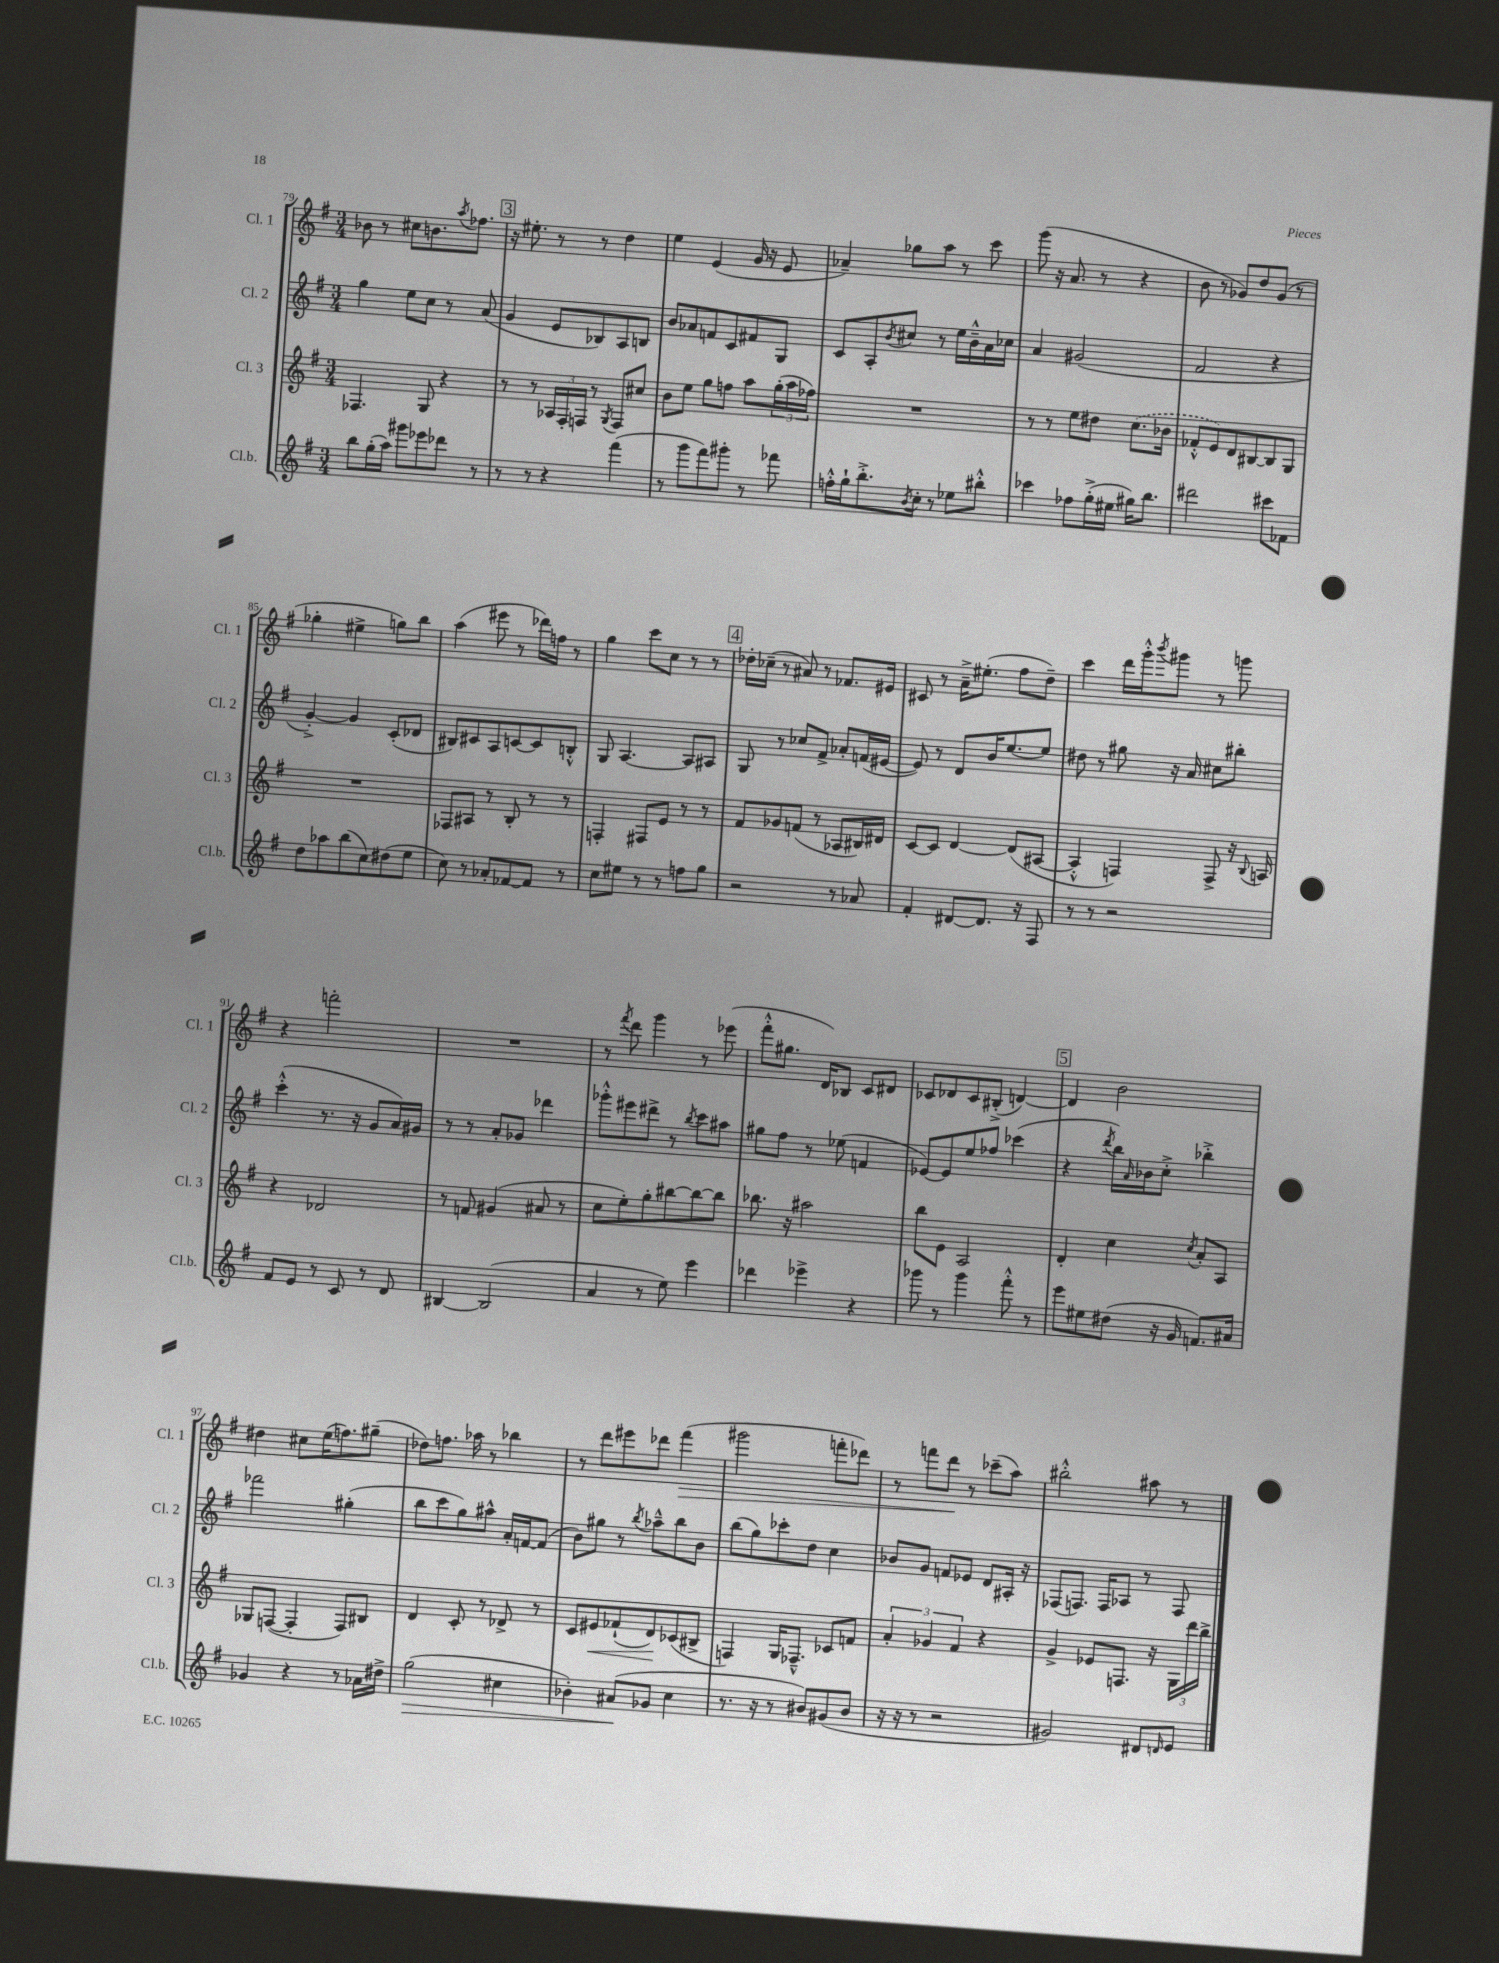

**kern	**dynam	**kern	**dynam	**kern	**kern	**dynam
*part4	*part4	*part3	*part3	*part2	*part1	*part1
*staff4	*staff4	*staff3	*staff3	*staff2	*staff1	*staff1
*I"Cl.b.	*	*I"Cl. 3	*	*I"Cl. 2	*I"Cl. 1	*
*I'Cl.b.	*	*I'Cl. 3	*	*I'Cl. 2	*I'Cl. 1	*
*clefG2	*	*clefG2	*	*clefG2	*clefG2	*
*k[f#]	*	*k[f#]	*	*k[f#]	*k[f#]	*
*M3/4	*	*M3/4	*	*M3/4	*M3/4	*
=79	=79	=79	=79	=79	=79	=79
8bb\L	.	4.F-X/	.	4gg\	8b-X\	.
(16gg'\L	.	.	.	.	8r	.
16aa\JJ)	.	.	.	.	.	.
8ggg#X\L	.	.	.	8ee\L	8cc#X\L	.
8eee-X\	.	8G/	.	8cc\J	8.bn\	.
8ddd-X\J	.	4r	.	8r	.	.
.	.	.	.	.	8qaa/	.
.	.	.	.	.	8.ff-X\J	.
8r	.	.	.	(8a/	.	.
!!LO:REH:place=s1:t=3
=80	=80	=80	=80	=80	=80	=80
8r	.	8r	.	4g/	16r	.
.	.	.	.	.	8.ee#X'\	.
8r	.	8r	.	.	.	.
4r	.	24A-X/LL	.	8e/L	8r	.
.	.	24F#'/	.	.	.	.
.	.	24Fn/JJ	.	.	.	.
.	.	8r	.	8B-X/)	8r	.
.	.	8qG/	.	.	.	.
(4fff#\	.	8F/L	.	8A/	4dd\	.
.	.	8cc#X/J	.	8Bn/J	.	.
=81	=81	=81	=81	=81	=81	=81
8r	.	8b\L	.	8b/L	4ee\	.
8ggg\L	.	8ee\J	.	8a-X/	.	.
8fff#\)	.	8gg\L	.	8fn/	(4e/	.
8ggg#X'\J	.	8ffn\J	.	8c/	.	.
8r	.	8aa\L	.	8f#X/	16g/	.
.	.	.	.	.	16r	.
8fff-X\	.	(24gg'\L	.	8G/J	8e/	.
.	.	24aa\	.	.	.	.
.	.	24ff-X\JJ)	.	.	.	.
=82	=82	=82	=82	=82	=82	=82
16ffn'^^\LL	.	2.r	.	8c/L	4a-X~/)	.
16gg`\J	.	.	.	.	.	.
8.bb'^\	.	.	.	8A'/	.	.
.	.	.	.	8qb/	.	.
.	.	.	.	8cc#X/J	8gg-X\L	.
8qb/	.	.	.	.	.	.
16cc'\Jk	.	.	.	.	.	.
8r	.	.	.	8r	8aa\J	.
8ee-X\L	.	.	.	16ee\LL	8r	.
.	.	.	.	16b~^^\	.	.
8bb#X'^^\J	.	.	.	16a\	8ccc\	.
.	.	.	.	16cc-X\JJ	.	.
=83	=83	=83	=83	=83	=83	=83
4ccc-X\	.	8r	.	4a/	(8ggg\	.
.	.	8r	.	.	16r	.
.	.	.	.	.	8.a/	.
8ff-X\L	.	8ee\L	.	(2g#X/	.	.
(16gg'^\L	.	8dd#X\J	.	.	8r	.
16ee#X\JJ	.	.	.	.	.	.
16gg#X\KL)	.	(8.cc\L	.	.	4r	.
8.bb\J	.	.	.	.	.	.
.	.	16b-X\Jk	.	.	.	.
=84	=84	=84	=84	=84	=84	=84
2ddd#X\	.	8f-X'^^/L	.	2f#/	8b\	.
.	.	8e/)	.	.	8r	.
.	.	8d/	.	.	8g-X/L)	.
.	.	[8B#X/	.	.	8dd/	.
8ccc#X\L	.	8B#/]	.	4r	(8g-/J	.
8f-X\J	.	8G/J	.	.	8r	.
!!LO:LB:g=z
=85	=85	=85	=85	=85	=85	=85
8dd\L	.	2.r	.	[4g'^/)	4gg-X'\	.
8aa-X\	.	.	.	.	.	.
(8bb\	.	.	.	4g/]	4ee#X^\	.
8cc\)	.	.	.	.	.	.
(8dd#X\	.	.	.	(8c'/L	8ggn\L)	.
8ee\J	.	.	.	8d-X/J	8bb\J	.
=86	=86	=86	=86	=86	=86	=86
8cc\)	.	8F-X/L	.	8B#X/L)	(4aa\	.
8r	.	8A#X/J	.	8c#X/	.	.
8a-X'/L	.	8r	.	8A/	8eee#X\	.
[8f-X/	.	8B'/	.	[8cn/	8r	.
8f-/J]	.	8r	.	8c/]	16ddd-X\LL)	.
.	.	.	.	.	16ffn\JJ	.
8r	.	8r	.	8Bn'^^/J	8r	.
=87	=87	=87	=87	=87	=87	=87
8cc\L	.	4Fn'/	.	8G/	4gg\	.
8ee#X\J	.	.	.	[4.A/	.	.
8r	.	8F#X/L	.	.	8ccc\L	.
8r	.	8e/J	.	.	8cc\J	.
8ffn\L	.	8r	.	8A/L]	8r	.
8gg\J	.	8r	.	8A#X/J	8r	.
!!LO:REH:place=s1:t=4
=88	=88	=88	=88	=88	=88	=88
2r	.	8f#/L	.	8G/	16dd-X'\LL	.
.	.	.	.	.	(16cc-X~\JJ	.
.	.	8g-X/	.	8r	8r	.
.	.	(8fn/J	.	8cc-X/L	8a#X/)	.
.	.	8r	.	8f#^/J	8r	.
8r	.	8A-X/L	.	8a-X'/L	8.f-X/L	.
8a-X/	.	16B#X/L)	.	(16fn/L	.	.
.	.	16d#X/JJ	.	[16e#X/JJ	16e#X/Jk	.
=89	=89	=89	=89	=89	=89	=89
4f#'/	.	[8c/L	.	8e#/])	8c#X/	.
.	.	8c/J]	.	8r	8r	.
[8d#X/L	.	[4d/	.	8d/L	16a~^\KL	.
.	.	.	.	.	(8.ee#X'\J	.
8.d#/J]	.	.	.	16b/K	.	.
.	.	.	.	[8.ee/	.	.
.	.	(8d/L]	.	.	8ff#\L	.
16r	.	.	.	.	.	.
8F#/	.	[8A#X/J	.	8ee/J]	8dd~\J)	.
=90	=90	=90	=90	=90	=90	=90
8r	.	4A#'^^/]	.	8dd#X\	4ccc\	.
8r	.	.	.	8r	.	.
2r	.	4Fn/)	.	8gg#X\	16ddd\LL	.
.	.	.	.	.	16ggg'^^\J	.
.	.	.	.	.	8qbbb/	.
.	.	.	.	16r	8ggg#X\J	.
.	.	.	.	16a/	.	.
.	.	8F^/	.	8cc#X\L	8r	.
.	.	16r	.	8bb#X'\J	8gggn\	.
.	.	8qqB/	.	.	.	.
.	.	16An/	.	.	.	.
!!LO:LB:g=z
=91	=91	=91	=91	=91	=91	=91
8f#/L	.	4r	.	(4ccc'^^\	4r	.
8e/J	.	.	.	.	.	.
8r	.	2d-X/	.	8.r	2fffn'\	.
8c/	.	.	.	.	.	.
.	.	.	.	16r	.	.
8r	.	.	.	8g/L	.	.
8d/	.	.	.	16a/L)	.	.
.	.	.	.	16g#X/JJ	.	.
=92	=92	=92	=92	=92	=92	=92
[4B#X/	.	8r	.	8r	2.r	.
.	.	8fn/	.	8r	.	.
(2B#/]	.	(4g#X/	.	8a'/L	.	.
.	.	.	.	8g-X/J	.	.
.	.	8a#X/	.	4ddd-X\	.	.
.	.	8r	.	.	.	.
=93	=93	=93	=93	=93	=93	=93
4a/	.	8cc\L	.	8ggg-X'^^\L	8r	.
.	.	.	.	.	8qfff#/	.
.	.	8ee'\)	.	8eee#X\	8ddd\	.
8r	.	8gg'\	.	8ddd#X^\J	4ggg\	.
8ee\)	.	[8bb#X\	.	8r	.	.
.	.	.	.	8qbb/	.	.
4eee\	.	8bb#\_	.	8ccc\L	8r	.
.	.	8bb#\J]	.	8aa#X\J	(8eee-X\	.
=94	=94	=94	=94	=94	=94	=94
4ddd-X\	.	8.bb-X\	.	8gg#X\L	8fff#'^^\L	.
.	.	.	.	8ff#\J	8.gg#X\J	.
.	.	16r	.	.	.	.
4eee-X^\	.	2aa#X\	.	8r	.	.
.	.	.	.	.	16d/KL)	.
.	.	.	.	(8ee-X\	8B-X/J	.
4r	.	.	.	4fn/	8c/L	.
.	.	.	.	.	8d#X/J	.
=95	=95	=95	=95	=95	=95	=95
8ggg-X\	.	8bb\L	.	[8e-X/L)	8c-X/L	.
8r	.	8e\J	.	8e-/]	8d-X/	.
4ggg-\	.	2A/	.	8ee/	8c-/	.
.	.	.	.	8ff-X/J	(8B#X'^/J	.
8fff#'^^\	.	.	.	(4ccc-X\	[4dn/)	.
8r	.	.	.	.	.	.
!!LO:REH:place=s1:t=5
=96	=96	=96	=96	=96	=96	=96
8eee\L	.	4d'/	.	4r	4d/]	.
8ee#X\	.	.	.	.	.	.
.	.	.	.	8qddd/	.	.
(8dd#X\J	.	4cc\	.	16bb\LL)	2b\	.
.	.	.	.	16qqa/	.	.
.	.	.	.	16b-X\J	.	.
16r	.	.	.	8cc'^\J	.	.
16g/	.	.	.	.	.	.
.	.	8qcc/	.	.	.	.
8.fn/L)	.	8a'/L	.	4bb-X'^\	.	.
.	.	8A/J	.	.	.	.
16a#X/Jk	.	.	.	.	.	.
!!LO:LB:g=z
=97	=97	=97	=97	=97	=97	=97
4g-X/	.	8G-X/L	.	2fff-X\	4dd#X\	.
.	.	([8Fn/J	.	.	.	.
4r	.	4F'/]	.	.	8cc#X\L	.
.	.	.	.	.	(16ee\K	.
.	.	.	.	.	8.ffn\)	.
8r	.	8F/L)	.	(4gg#X'\	.	.
16a-X\LL	.	8B#X/J	.	.	(8gg#X~\J	.
16dd#X^\JJ	.	.	.	.	.	.
=98	=98	=98	=98	=98	=98	=98
!	!LO:HP:b	!	!	!	!	!
(2gg\	>	4d/	.	8bb\L	8dd-X\L)	.
.	.	.	.	8ccc\	8.ffn\J	.
.	.	8c'/	.	8gg\)	.	.
.	.	.	.	.	16aa-X\	.
.	.	8r	.	8aa#X^^\J	8r	.
4cc#X\	.	8d-X^/	.	16a'/LL	4bb-X\	.
.	.	.	.	[16fn/J	.	.
.	.	8r	.	(8f/J]	.	.
=99	=99	=99	=99	=99	=99	=99
4b-X'\)	.	8c/L	.	8b\L)	8r	.
!	!	!	!LO:HP:b	!	!	!
.	.	8e#X/	<	8gg#X\J	8ddd\L	.
(8a#X/L	.	(8f-X`/	.	8r	8eee#X\	.
.	.	.	.	8qbb/	.	.
8g-X/J	]	8d/)	.	8aa-X~^^\L	8ddd-X\J	.
!	!	!	!	!	!	!LO:HP:b
4cc\	.	(8c-X/	[	8bb\	(4fff#\	>
.	.	8B#X^/J	.	8b\J	.	.
=100	=100	=100	=100	=100	=100	=100
8.r	.	4Fn/)	.	(8bb\L	2ggg#X\	.
.	.	.	.	8gg\)	.	.
16r	.	.	.	.	.	.
8r	.	16G/KL	.	8ccc-X'\	.	.
.	.	8.F-X~^^/J	.	.	.	.
8b#X/L)	.	.	.	8dd\J	.	.
(8g#X/	.	8c-X/L	.	4cc\	8fffn'\L	.
8b#/J	.	8fn/J	.	.	8ddd-X\J)	.
=101	=101	=101	=101	=101	=101	=101
16r	.	6a'/	.	8b-X/L	8r	.
16r	.	.	.	.	.	.
8r	.	.	.	8g/J	8fffn\L	.
.	.	6g-X/	.	.	.	.
2r	.	.	.	8fn/L	8ddd\J	.
.	.	6f#/	.	.	.	.
.	.	.	.	8e-X/J	8r	]
.	.	4r	.	8d/L	(8ccc-X~\L	.
.	.	.	.	16A#X'/Jk	8aa\J)	.
.	.	.	.	16r	.	.
=102	=102	=102	=102	=102	=102	=102
2g#X/)	.	4g^/	.	(8F-X/L	2bb#X'^^\	.
.	.	.	.	8.Fn/J)	.	.
.	.	8e-X/L	.	.	.	.
.	.	.	.	16F/KL	.	.
.	.	8.Fn/J	.	8A-X/J	.	.
8d#X/L	.	.	.	8r	8aa#X\	.
.	.	16r	.	.	.	.
16qqdn/	.	.	.	.	.	.
8e/J	.	24G\LL	.	8F/	8r	.
.	.	24ddd\	.	.	.	.
.	.	24bb^\JJ	.	.	.	.
==	==	==	==	==	==	==
*-	*-	*-	*-	*-	*-	*-
